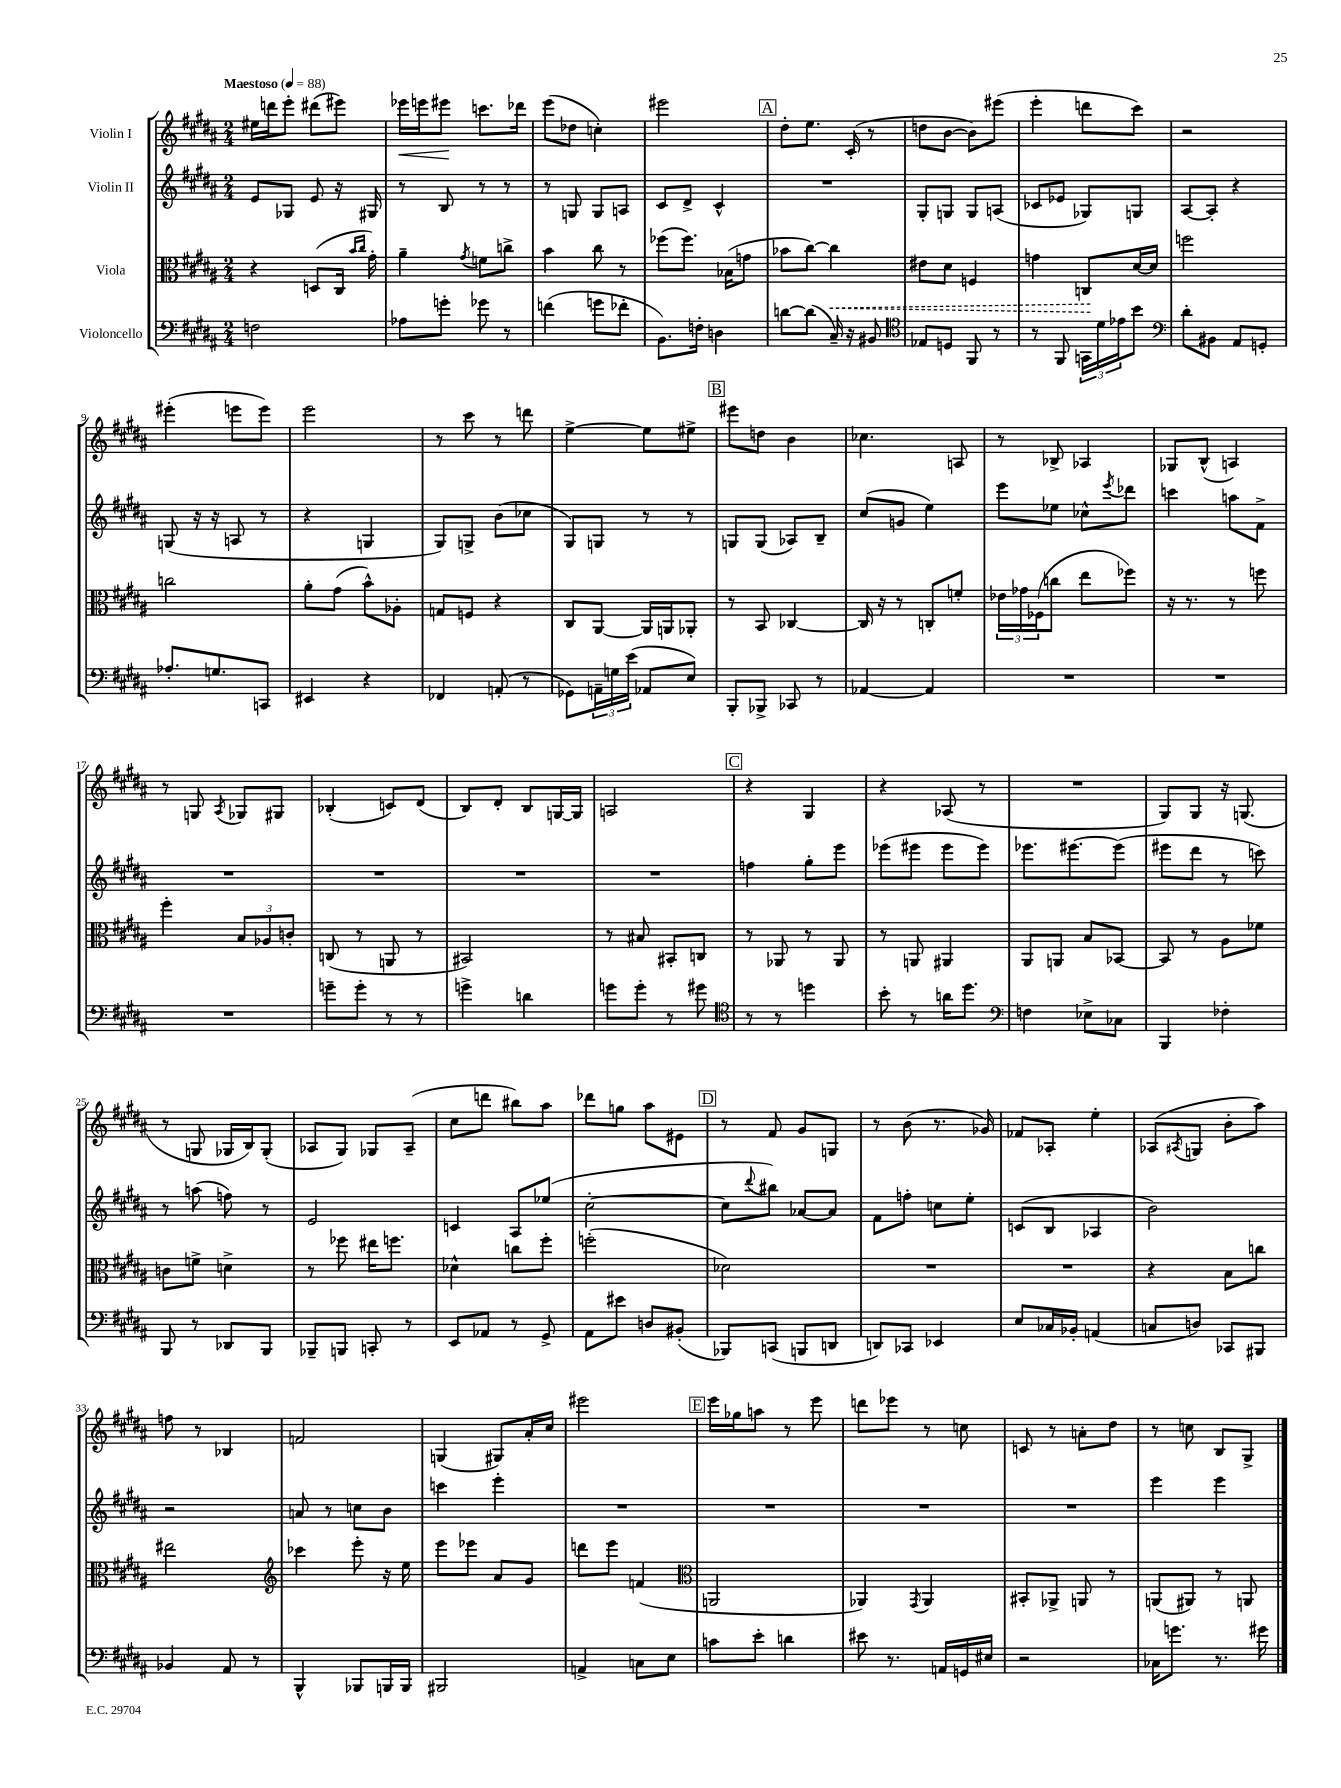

**kern	**kern	**dynam	**kern	**kern	**dynam
*part4	*part3	*part3	*part2	*part1	*part1
*staff4	*staff3	*staff3	*staff2	*staff1	*staff1
*I"Violoncello	*I"Viola	*	*I"Violin II	*I"Violin I	*
*clefF4	*clefC3	*	*clefG2	*clefG2	*
*k[f#c#g#d#a#]	*k[f#c#g#d#a#]	*	*k[f#c#g#d#a#]	*k[f#c#g#d#a#]	*
*M2/4	*M2/4	*	*M2/4	*M2/4	*
*MM88	*MM88	*	*MM88	*MM88	*
=1	=1	=1	=1	=1	=1
!	!	!	!	!LO:TX:a:B:t=Maestoso	!
2Fn\	4r	.	8e/L	16ee#X\LL	.
.	.	.	.	16dddn\J	.
.	.	.	8G-X/J	8eee'\J	.
.	(8Dn/L	.	8e/	(8ddd#X\L	.
.	16C#/Jk	.	16r	8eee#X\J)	.
.	16qqb/LL	.	.	.	.
.	16qqcc#/JJ	.	.	.	.
.	16g#'\)	.	16G#X/	.	.
=2	=2	=2	=2	=2	=2
!	!	!	!	!	!LO:HP:b
8A-X\L	4a#~\	.	8r	16eee-X\LL	<
.	.	.	.	16eeen\J	.
8gn'\J	.	.	8B/	8eee#X\J	.
.	8qg#/	.	.	.	.
8g-X\	8fn\L	.	8r	8.cccn\L	[
8r	8ccn^\J	.	8r	.	.
.	.	.	.	16ddd-X\Jk	.
=3	=3	=3	=3	=3	=3
(4fn\	4b\	.	8r	(8eee\L	.
.	.	.	8Gn/	8dd-X\J	.
8gn\L	8cc#\	.	8G/L	4ccn'\)	.
8f-X'\J	8r	.	8An/J	.	.
=4	=4	=4	=4	=4	=4
8.BB\L)	(8ff-X\L	.	8c#/L	2eee#X\	.
.	8.ff-\J)	.	8d#^/J	.	.
16Fn'\Jk	.	.	.	.	.
4Dn\	.	.	4c#^^/	.	.
.	(16B-X\KL	.	.	.	.
.	8gn\J	.	.	.	.
!!LO:REH:place=s1:t=A
=5	=5	=5	=5	=5	=5
[8dn\L	8b-X\L	.	2r	8dd#'\L	.
(8d\J]	[8cc#\J)	.	.	8.ee\J	.
!	!	!LO:HP:b	!	!	!
16C#~/)	4cc#\]	<	.	.	.
16r	.	.	.	(16c#'/	.
8BB#X/	.	.	.	8r	.
=6	=6	=6	=6	=6	=6
*clefC4	*	*	*	*	*
8E-X/L	8e#X\L	.	8G#'/L	8ddn\L	.
8Dn/J	8d#\J	.	8Gn/J	[8b\J	.
8FF#/	4Fn/	.	8G/L	8b\L])	.
8r	.	.	(8An/J	(8eee#X\J	.
=7	=7	=7	=7	=7	=7
8r	4gn\	.	8c-X/L	4eee'\	.
8FF#/	.	.	8e-X/J	.	.
24GGn\LL	8Cn/L	.	8G-X/L)	8dddn\L	.
24d#\	.	.	.	.	.
24e-X\J	.	.	.	.	.
8b\J	[16d#/L	[	8Gn/J	8ccc#\J)	.
.	16d#/JJ]	.	.	.	.
=8	=8	=8	=8	=8	=8
*clefF4	*	*	*	*	*
8d#'\L	2ffn\	.	[8A#/L	2r	.
8BB#X\J	.	.	8A#'/J]	.	.
8AA#/L	.	.	4r	.	.
8GGn'/J	.	.	.	.	.
!!LO:LB:g=z
=9	=9	=9	=9	=9	=9
8.A-X'/L	2ccn\	.	(8Gn/	(4eee#X'\	.
.	.	.	16r	.	.
8.Gn/	.	.	16r	.	.
.	.	.	8An/	8eeen\L	.
8CCn/J	.	.	8r	8eee\J)	.
=10	=10	=10	=10	=10	=10
4EE#X/	8a#'\L	.	4r	2eee\	.
.	(8g#\J	.	.	.	.
4r	8b^^\L)	.	4Gn/	.	.
.	8A-X'\J	.	.	.	.
=11	=11	=11	=11	=11	=11
4FF-X/	8Gn/L	.	8G#/L)	8r	.
.	8Fn/J	.	8Gn^/J	8ccc#\	.
(8AAn'/	4r	.	(8b\L	8r	.
8r	.	.	8cc-X\J	8dddn\	.
=12	=12	=12	=12	=12	=12
8GG-X\L)	8C#/L	.	8G#/L)	[4ee^\	.
24AAn~\L	[8AA#/J	.	8Gn/J	.	.
24Gn\	.	.	.	.	.
(24e\JJ	.	.	.	.	.
8AA-X/L	16AA#/LL]	.	8r	8ee\L]	.
.	16AAn/J	.	.	.	.
8E/J)	8AA-X'/J	.	8r	8ee#X^\J	.
!!LO:REH:place=s1:t=B
=13	=13	=13	=13	=13	=13
8BBB'/L	8r	.	8Gn/L	8eee#X\L	.
8BBB-X^/J	8BB/	.	(8G/J	8ddn\J	.
8CC-X/	[4C-X/	.	8A-X/L)	4b\	.
8r	.	.	8B~/J	.	.
=14	=14	=14	=14	=14	=14
[4AA-X/	16C-/]	.	(8cc#/L	4.cc-X\	.
.	16r	.	.	.	.
.	8r	.	8gn/J	.	.
4AA-/]	8Cn'/L	.	4ee\)	.	.
.	8fn'/J	.	.	8An/	.
=15	=15	=15	=15	=15	=15
2r	24e-X\LL	.	8eee\L	8r	.
.	24g-X\	.	.	.	.
.	(24F-X\J	.	.	.	.
.	8ccn\J	.	8ee-X\J	8B-X^/	.
.	8ee\L	.	8cc-X^^\L	4A-X/	.
.	.	.	8qeee/	.	.
.	8ff-X\J)	.	8ddd-X\J	.	.
=16	=16	=16	=16	=16	=16
2r	16r	.	4cccn\	8G-X/L	.
.	8.r	.	.	.	.
.	.	.	.	(8B^^/J	.
.	8r	.	8aan\L	4An/)	.
.	8ffn\	.	8f#^\J	.	.
!!LO:LB:g=z
=17	=17	=17	=17	=17	=17
2r	4ff#'\	.	2r	8r	.
.	.	.	.	8Gn/	.
.	.	.	.	8qA#/	.
.	12B/L	.	.	8G-X/L	.
.	12A-X/	.	.	.	.
.	.	.	.	8G#X/J	.
.	12cn'/J	.	.	.	.
=18	=18	=18	=18	=18	=18
8gn~\L	(8Cn/	.	2r	(4B-X'/	.
8g'\J	8r	.	.	.	.
8r	8AAn/	.	.	8cn/L)	.
8r	8r	.	.	(8d#/J	.
=19	=19	=19	=19	=19	=19
4gn^\	2BB#X/)	.	2r	8B/L)	.
.	.	.	.	8d#'/J	.
4dn\	.	.	.	8B/L	.
.	.	.	.	[16Gn/L	.
.	.	.	.	16G/JJ]	.
=20	=20	=20	=20	=20	=20
8gn\L	8r	.	2r	2An/	.
8g'\J	8B#X/	.	.	.	.
8r	8BB#X'/L	.	.	.	.
8g#X\	8Cn/J	.	.	.	.
!!LO:REH:place=s1:t=C
=21	=21	=21	=21	=21	=21
*clefC4	*	*	*	*	*
8r	8r	.	4ffn\	4r	.
8r	8AA-X/	.	.	.	.
4ddn\	8r	.	8gg#'\L	4G#/	.
.	8AA-/	.	8eee\J	.	.
=22	=22	=22	=22	=22	=22
8b'\	8r	.	(8eee-X\L	4r	.
8r	8AAn/	.	8eee#X\J	.	.
16an\KL	4AA#X/	.	8eee#\L	(8A-X/	.
8.dd#\J	.	.	.	.	.
.	.	.	8eee#\J)	8r	.
=23	=23	=23	=23	=23	=23
*clefF4	*	*	*	*	*
4Fn\	8AA#/L	.	8.eee-X\L	2r	.
.	8AAn/J	.	.	.	.
.	.	.	[8.eee#X\	.	.
8E-X^\L	8B/L	.	.	.	.
8C-X\J	[8BB-X/J	.	(8eee#\J]	.	.
=24	=24	=24	=24	=24	=24
4BBB/	8BB-/]	.	8eee#X\L	8G#/L)	.
.	8r	.	8ddd#\J	8G#/J	.
4F-X'\	8A#\L	.	8r	16r	.
.	.	.	.	(8.Gn/	.
.	8f-X\J	.	8cccn\)	.	.
!!LO:LB:g=z
=25	=25	=25	=25	=25	=25
8BBB/	8cn\L	.	8r	8r	.
8r	8fn^\J	.	(8aan\	8Gn/	.
8DD-X/L	4dn^\	.	8ffn\)	16G-X/LL	.
.	.	.	.	16B/J)	.
8BBB/J	.	.	8r	(8G-'/J	.
=26	=26	=26	=26	=26	=26
8BBB-X~/L	8r	.	2e/	8A-X/L	.
8BBBn/J	8ff-X\	.	.	8G#/J)	.
8CCn'/	16ee#X\KL	.	.	8G-X/L	.
.	8.ffn\J	.	.	.	.
8r	.	.	.	(8A-~/J	.
=27	=27	=27	=27	=27	=27
8EE/L	4d-X^^\	.	4cn/	8cc#\L	.
8AA-X/J	.	.	.	8dddn\J	.
8r	8ccn\L	.	8A#/L	8bb#X\L)	.
8GG#^/	8ff#'\J	.	(8ee-X/J	8aa#\J	.
=28	=28	=28	=28	=28	=28
8AA#\L	(2ffn'\	.	[2cc#'\	8ddd-X\L	.
8e#X\J	.	.	.	8ggn\J	.
8Dn/L	.	.	.	8aa#\L	.
(8BB#X'/J	.	.	.	8e#X\J	.
!!LO:REH:place=s1:t=D
=29	=29	=29	=29	=29	=29
8BBB-X/L)	2d-X\)	.	8cc#\L]	8r	.
.	.	.	8qqddd#/	.	.
(8CCn/J	.	.	8bb#X\J)	8f#/	.
8BBBn/L	.	.	[8a-X/L	8g#/L	.
8DDn/J	.	.	8a-/J]	8Gn/J	.
=30	=30	=30	=30	=30	=30
8DDn/L)	2r	.	8f#\L	8r	.
8CC-X/J	.	.	8ffn'\J	(8b\	.
4EE-X/	.	.	8ccn\L	8.r	.
.	.	.	8ee'\J	.	.
.	.	.	.	16g-X/)	.
=31	=31	=31	=31	=31	=31
8E/L	2r	.	(8cn/L	8f-X/L	.
16C-X/L	.	.	8B/J	8A-X'/J	.
16BB-X'/JJ	.	.	.	.	.
(4AAn/	.	.	4A-X/	4ee'\	.
=32	=32	=32	=32	=32	=32
8Cn/L	4r	.	2b\)	(8A-X/L	.
.	.	.	.	8qA#X/	.
8Dn/J)	.	.	.	8Gn/J	.
8CC-X/L	8B\L	.	.	8b'\L	.
8BBB#X/J	8ccn\J	.	.	8aa#\J)	.
!!LO:LB:g=z
=33	=33	=33	=33	=33	=33
4BB-X/	2ee#X\	.	2r	8ffn\	.
.	.	.	.	8r	.
8AA#/	.	.	.	4B-X/	.
8r	.	.	.	.	.
=34	=34	=34	=34	=34	=34
*	*clefG2	*	*	*	*
4BBB^^/	4ccc-X\	.	8an/	2fn/	.
.	.	.	8r	.	.
8BBB-X/L	8eee'\	.	8ccn\L	.	.
16BBBn/L	16r	.	8b\J	.	.
16BBB/JJ	16ee\	.	.	.	.
=35	=35	=35	=35	=35	=35
2BBB#X/	8eee\L	.	4cccn\	(4Gn/	.
.	8eee-X\J	.	.	.	.
.	8a#/L	.	4eee'\	8G#X/L)	.
.	8g#/J	.	.	16a#'/L	.
.	.	.	.	16cc#/JJ	.
=36	=36	=36	=36	=36	=36
4AAn^/	8dddn\L	.	2r	2eee#X\	.
.	8eee\J	.	.	.	.
8Cn\L	(4fn/	.	.	.	.
8E\J	.	.	.	.	.
!!LO:REH:place=s1:t=E
=37	=37	=37	=37	=37	=37
*	*clefC3	*	*	*	*
8cn\L	2AAn/	.	2r	16eee\LL	.
.	.	.	.	16gg-X\J	.
8e'\J	.	.	.	8aan\J	.
4dn\	.	.	.	8r	.
.	.	.	.	8eee\	.
=38	=38	=38	=38	=38	=38
8e#X\	4AA-X/)	.	2r	8dddn\L	.
8.r	.	.	.	8eee-X\J	.
.	8qGG#/	.	.	.	.
.	4AA-/	.	.	8r	.
16AAn/LL	.	.	.	.	.
16GGn/	.	.	.	8ccn\	.
16E#X/JJ	.	.	.	.	.
=39	=39	=39	=39	=39	=39
2r	8BB#X'/L	.	2r	8cn/	.
.	8AA-X^/J	.	.	8r	.
.	8AAn/	.	.	8an'\L	.
.	8r	.	.	8dd#\J	.
=40	=40	=40	=40	=40	=40
16C-X\KL	(8AAn/L	.	4eee\	8r	.
8.gn\J	.	.	.	.	.
.	8AA#X/J)	.	.	8ccn\	.
8.r	8r	.	4eee\	8B/L	.
.	8AAn/	.	.	8G#^/J	.
16g#X\	.	.	.	.	.
==	==	==	==	==	==
*-	*-	*-	*-	*-	*-
